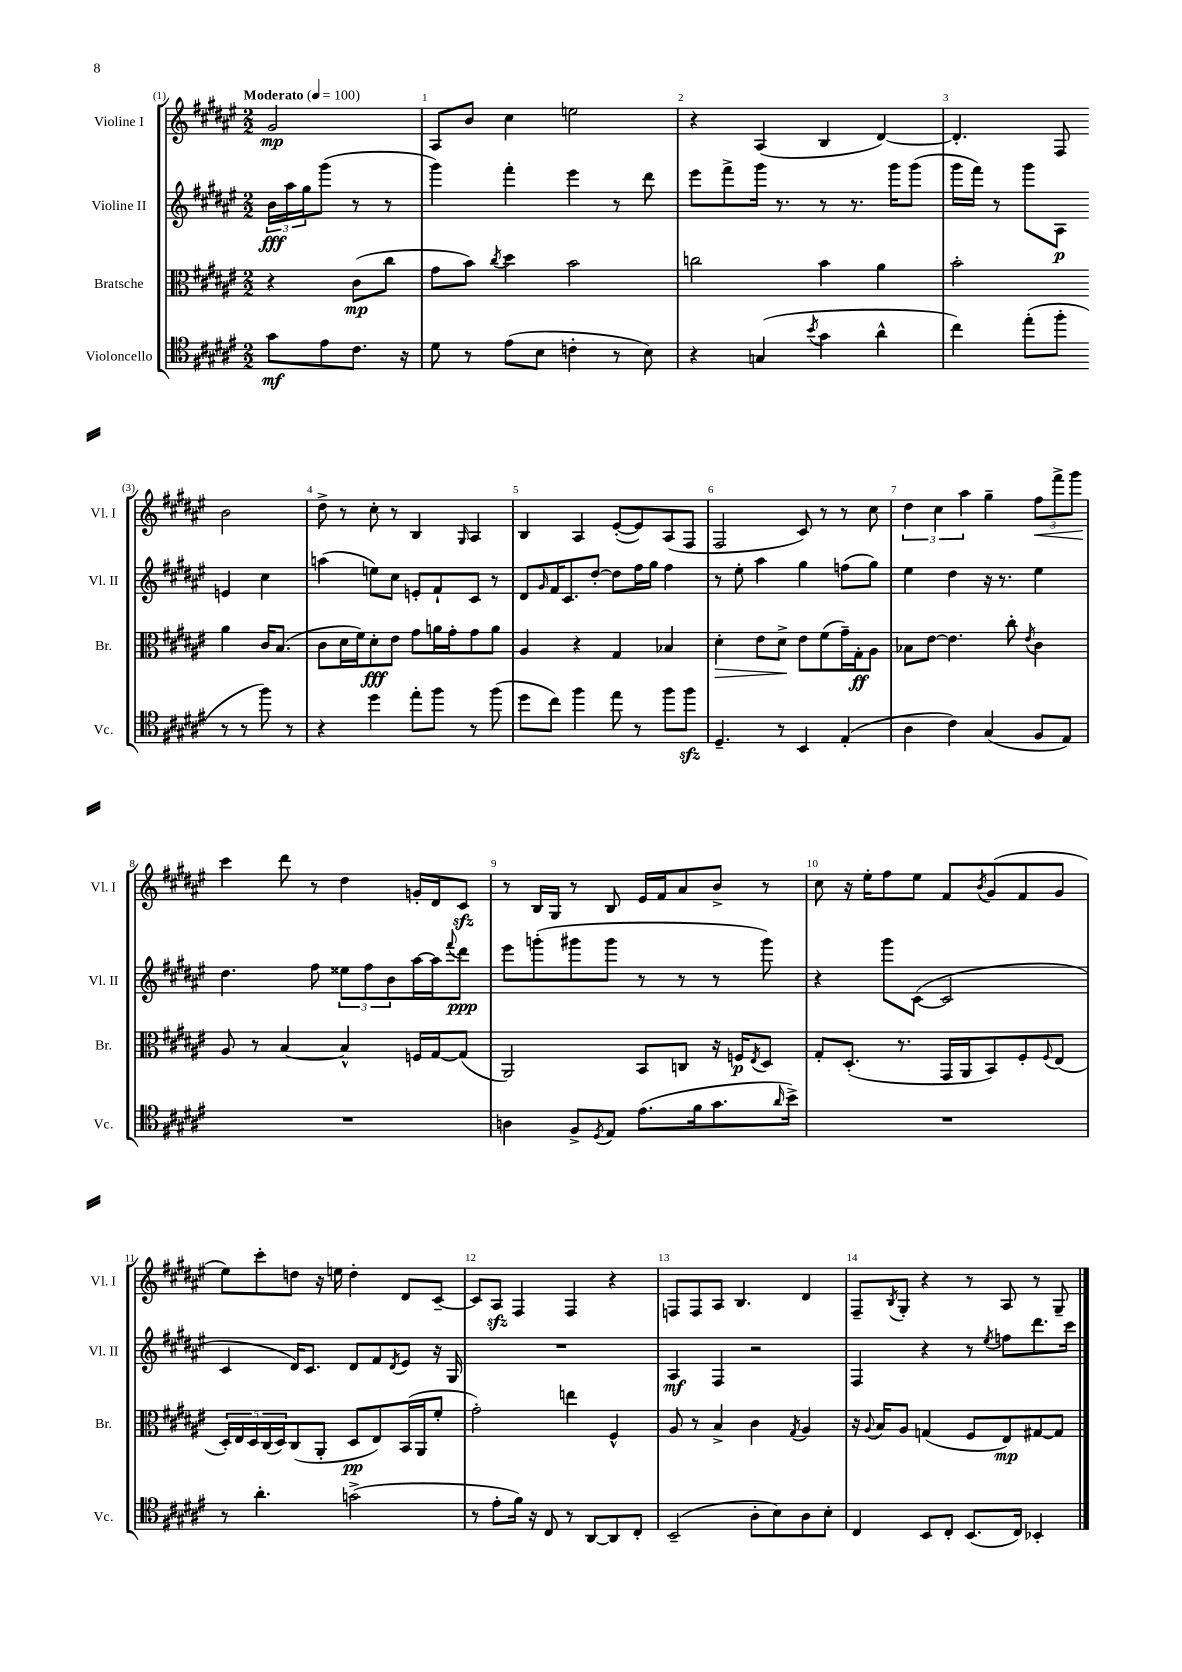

**kern	**dynam	**kern	**dynam	**kern	**dynam	**kern	**dynam
*part4	*part4	*part3	*part3	*part2	*part2	*part1	*part1
*staff4	*staff4	*staff3	*staff3	*staff2	*staff2	*staff1	*staff1
*I"Violoncello	*	*I"Bratsche	*	*I"Violine II	*	*I"Violine I	*
*I'Vc.	*	*I'Br.	*	*I'Vl. II	*	*I'Vl. I	*
*clefC4	*	*clefC3	*	*clefG2	*	*clefG2	*
*k[f#c#g#d#a#e#]	*	*k[f#c#g#d#a#e#]	*	*k[f#c#g#d#a#e#]	*	*k[f#c#g#d#a#e#]	*
*M2/2	*	*M2/2	*	*M2/2	*	*M2/2	*
*MM100	*	*MM100	*	*MM100	*	*MM100	*
=	=	=	=	=	=	=	=
!	!	!	!	!	!	!LO:TX:a:B:t=Moderato	!
8g#\L	mf	4r	.	24b\LL	fff	2g#/	mp
.	.	.	.	24aa#\	.	.	.
.	.	.	.	24gg#\J	.	.	.
8e#\	.	.	.	(8ggg#\J	.	.	.
8.c#\J	.	(8c#\L	mp	8r	.	.	.
.	.	8cc#\J	.	8r	.	.	.
16r	.	.	.	.	.	.	.
=1	=1	=1	=1	=1	=1	=1	=1
8d#\	.	8g#\L	.	4ggg#\)	.	8A#/L	.
8r	.	8b\J)	.	.	.	8b/J	.
.	.	8qcc#/	.	.	.	.	.
(8e#\L	.	4dd#\	.	4fff#'\	.	4cc#\	.
8B\J	.	.	.	.	.	.	.
4cn'\	.	2b\	.	4eee#\	.	2een\	.
8r	.	.	.	8r	.	.	.
8B\)	.	.	.	8ddd#\	.	.	.
=2	=2	=2	=2	=2	=2	=2	=2
4r	.	2ccn\	.	8eee#\L	.	4r	.
.	.	.	.	8fff#^\	.	.	.
(4Gn/	.	.	.	16ggg#\Jk	.	(4A#/	.
.	.	.	.	8.r	.	.	.
8qb/	.	.	.	.	.	.	.
4g#\	.	4b\	.	8r	.	4B/	.
.	.	.	.	8.r	.	.	.
4a#^^\	.	4a#\	.	.	.	[4d#/)	.
.	.	.	.	16ggg#\KL	.	.	.
.	.	.	.	(8ggg#\J	.	.	.
=3	=3	=3	=3	=3	=3	=3	=3
4cc#\)	.	2b'\	.	16ggg#\LL	.	4.d#'/]	.
.	.	.	.	16fff#\JJ)	.	.	.
.	.	.	.	8r	.	.	.
(8ee#'\L	.	.	.	8ggg#\L	.	.	.
8ff#'\J	.	.	.	8A#\J	p	8F#/	.
8r	.	4a#\	.	4en/	.	2b\	.
8r	.	.	.	.	.	.	.
8ff#\)	.	16c#/KL	.	4cc#\	.	.	.
.	.	(8.B/J	.	.	.	.	.
8r	.	.	.	.	.	.	.
!!LO:LB:g=z
=4	=4	=4	=4	=4	=4	=4	=4
4r	.	8c#\L	.	(4aan\	.	8dd#^\	.
.	.	16d#\L	.	.	.	8r	.
.	.	16f#\J)	.	.	.	.	.
4dd#\	.	8d#'\	fff	8een\L)	.	8cc#'\	.
.	.	8e#\J	.	8cc#\J	.	8r	.
8ee#'\L	.	8g#\L	.	8en'/L	.	4B/	.
8ff#\J	.	16an\L	.	8f#`/	.	.	.
.	.	16g#'\J	.	.	.	.	.
.	.	.	.	.	.	16qqG#/	.
8r	.	8g#\	.	8c#/J	.	4A#/	.
(8ff#\	.	8a\J	.	8r	.	.	.
=5	=5	=5	=5	=5	=5	=5	=5
8dd#\L	.	4A#/	.	8d#/L	.	4B/	.
.	.	.	.	16qqg#/	.	.	.
8cc#\J)	.	.	.	16f#/K	.	.	.
.	.	.	.	8.c#/	.	.	.
4ff#\	.	4r	.	.	.	4A#/	.
.	.	.	.	[8dd#'/J	.	.	.
8ee#\	.	4G#/	.	8dd#\L]	.	([8e#'/L	.
8r	.	.	.	16ff#\L	.	8e#/])	.
.	.	.	.	16gg#\JJ	.	.	.
8ff#\L	.	4B-X/	.	4ff#\	.	(8A#/	.
8ff#zz\J	.	.	.	.	.	8F#/J	.
=6	=6	=6	=6	=6	=6	=6	=6
!	!	!	!LO:HP:b	!	!	!	!
4.D#~/	.	4d#'\	>	8r	.	2F#/	.
.	.	.	.	8ee#'\	.	.	.
.	.	8e#\L	.	4aa#\	.	.	.
8r	.	8d#^\J	.	.	.	.	.
4BB/	.	8e#\L	]	4gg#\	.	8c#/)	.
.	.	(8f#\	.	.	.	8r	.
(4E#'/	.	16g#~\L)	.	(8ffn\L	.	8r	.
.	.	16G#'\J	ff	.	.	.	.
.	.	8A#\J	.	8gg#\J)	.	8cc#\	.
=7	=7	=7	=7	=7	=7	=7	=7
4A#\	.	8B-X\L	.	4ee#\	.	6dd#\	.
.	.	[8e#\J	.	.	.	.	.
.	.	.	.	.	.	6cc#\	.
4c#\)	.	4.e#\]	.	4dd#\	.	.	.
.	.	.	.	.	.	6aa#\	.
(4G#/	.	.	.	16r	.	4gg#~\	.
.	.	.	.	8.r	.	.	.
.	.	8cc#'\	.	.	.	.	.
.	.	8qe#/	.	.	.	.	.
!	!	!	!	!	!	!	!LO:HP:b
8F#/L	.	4c#\	.	4ee#\	.	12ff#\L	<
.	.	.	.	.	.	12fff#^\	.
8E#/J)	.	.	.	.	.	.	.
.	.	.	.	.	.	12ggg#\J	.
!!LO:LB:g=z
=8	=8	=8	=8	=8	=8	=8	=8
1r	.	8A#/	.	4.dd#\	.	4ccc#\	.
.	.	8r	.	.	.	.	.
.	.	[4B/	.	.	.	8ddd#\	[
.	.	.	.	8ff#\	.	8r	.
.	.	4B^^/]	.	12ee##X\L	.	4dd#\	.
.	.	.	.	12ff#\	.	.	.
.	.	.	.	12b\	.	.	.
.	.	16Fn/LL	.	[16aa#\L	.	16gn'/LL	.
.	.	[16G#/J	.	16aa#\J]	.	16d#/J	.
.	.	.	.	8qqfff#/	.	.	.
.	.	(8G#/J]	.	8ddd#\J	ppp	8c#zz/J	.
=9	=9	=9	=9	=9	=9	=9	=9
4An\	.	2AA#/)	.	8eee#\L	.	8r	.
.	.	.	.	(8gggn'\	.	16B/LL	.
.	.	.	.	.	.	16G#/JJ	.
8F#^/L	.	.	.	8ggg#X\	.	8r	.
8qD#/	.	.	.	.	.	.	.
8E#/J	.	.	.	8ggg#\J	.	8B/	.
(8.e#\L	.	8BB/L	.	8r	.	16e#/LL	.
.	.	.	.	.	.	16f#/J	.
.	.	8Cn/J	.	8r	.	8a#/	.
16f#\k	.	.	.	.	.	.	.
8.g#\	.	16r	.	8r	.	8b^/J	.
.	.	16Fn/KL	p	.	.	.	.
.	.	8qE#/	.	.	.	.	.
.	.	8D#/J	.	8ggg#\)	.	8r	.
16qqa#/	.	.	.	.	.	.	.
16b^\Jk)	.	.	.	.	.	.	.
=10	=10	=10	=10	=10	=10	=10	=10
1r	.	8G#'/L	.	4r	.	8cc#\	.
.	.	(8.D#'/J	.	.	.	16r	.
.	.	.	.	.	.	16ee#'\KL	.
.	.	.	.	8ggg#\L	.	8ff#\	.
.	.	8.r	.	.	.	.	.
.	.	.	.	([8c#\J	.	8ee#\J	.
.	.	16GG#/LL	.	2c#/]	.	8f#/L	.
.	.	16AA#/J	.	.	.	.	.
.	.	.	.	.	.	8qb/	.
.	.	8BB/)	.	.	.	(8g#/	.
.	.	8F#'/	.	.	.	8f#/	.
.	.	8qqF#/	.	.	.	.	.
.	.	(8E#/J	.	.	.	8g#/J	.
!!LO:LB:g=z
=11	=11	=11	=11	=11	=11	=11	=11
8r	.	20D#'/LL)	.	4c#/	.	8ee#\L)	.
.	.	20E#/	.	.	.	.	.
.	.	20D#/	.	.	.	.	.
4.a#'\	.	.	.	.	.	8ccc#'\	.
.	.	(20C#/	.	.	.	.	.
.	.	20D#/J)	.	.	.	.	.
.	.	(8C#/	.	16d#/KL)	.	8ddn\J	.
.	.	.	.	8.c#/J	.	.	.
.	.	8AA#'/J	.	.	.	16r	.
.	.	.	.	.	.	16een\	.
(2gn^\	.	8D#/L	pp	8d#/L	.	4dd'\	.
.	.	8E#/)	.	8f#/	.	.	.
.	.	.	.	8qd#/	.	.	.
.	.	(16BB/L	.	8e#/J	.	8d#/L	.
.	.	16AA#/J	.	.	.	.	.
.	.	8f#'/J	.	16r	.	[8c#~/J	.
.	.	.	.	16G#/	.	.	.
=12	=12	=12	=12	=12	=12	=12	=12
8r	.	2g#'\)	.	1r	.	8c#/L]	.
8e#'\L	.	.	.	.	.	8A#zz/J	.
16f#\Jk)	.	.	.	.	.	4F#/	.
16r	.	.	.	.	.	.	.
8C#/	.	.	.	.	.	.	.
8r	.	4een\	.	.	.	4F#/	.
[8AA#/L	.	.	.	.	.	.	.
8AA#/]	.	4F#^^/	.	.	.	4r	.
8C#'/J	.	.	.	.	.	.	.
=13	=13	=13	=13	=13	=13	=13	=13
(2BB~/	.	8A#/	.	4A#/	mf	8Fn/L	.
.	.	8r	.	.	.	8F/	.
.	.	4B^/	.	4F#/	.	8A#/J	.
.	.	.	.	.	.	4.B/	.
8A#'\L	.	4c#\	.	2r	.	.	.
8B\)	.	.	.	.	.	.	.
.	.	8qG#/	.	.	.	.	.
8A#\	.	4A#/	.	.	.	4d#/	.
8B'\J	.	.	.	.	.	.	.
=14	=14	=14	=14	=14	=14	=14	=14
4C#/	.	16r	.	4F#/	.	8F#~/L	.
.	.	8qqA#/	.	.	.	.	.
.	.	16B/KL	.	.	.	.	.
.	.	.	.	.	.	8qB/	.
.	.	8A#/J	.	.	.	8G#'/J	.
8BB/L	.	(4Gn/	.	4r	.	4r	.
8C#'/J	.	.	.	.	.	.	.
(8.BB/L	.	8F#/L	.	8r	.	8r	.
.	.	.	.	8qee#/	.	.	.
.	.	8E#/)	mp	8ffn\L	.	8A#/	.
16C#/Jk)	.	.	.	.	.	.	.
4BB-X'/	.	[8G#X/	.	8.ddd#\	.	8r	.
.	.	8G#/J]	.	.	.	8G#~/	.
.	.	.	.	16ccc#\Jk	.	.	.
==	==	==	==	==	==	==	==
*-	*-	*-	*-	*-	*-	*-	*-
